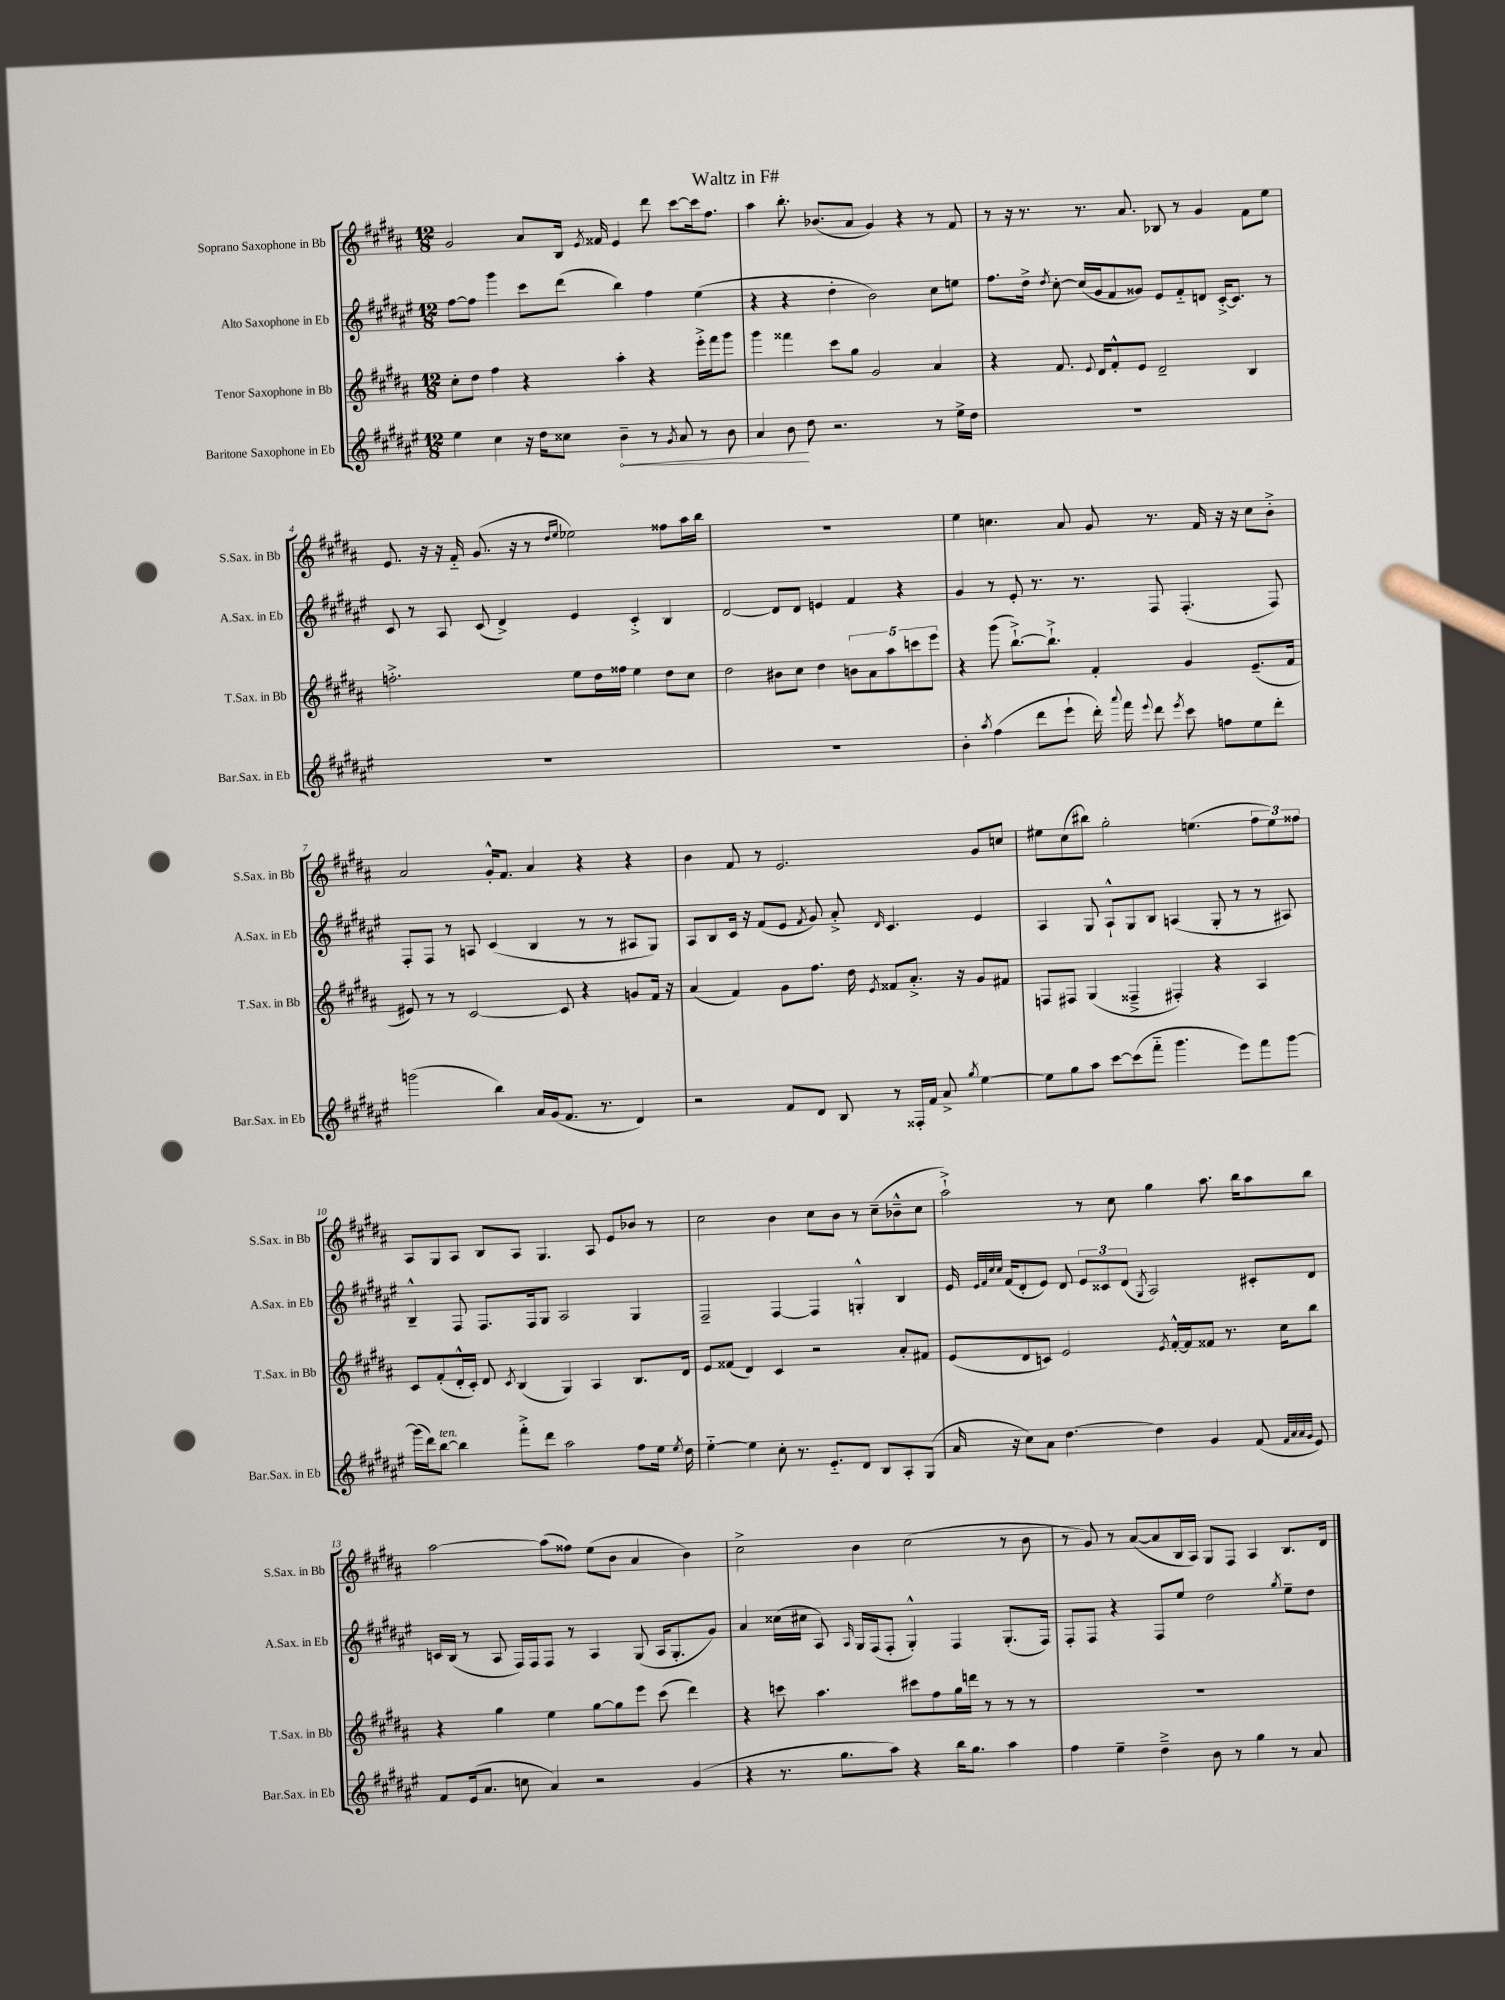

**kern	**dynam	**kern	**kern	**kern
*part4	*part4	*part3	*part2	*part1
*staff4	*staff4	*staff3	*staff2	*staff1
*I"Baritone Saxophone in Eb	*	*I"Tenor Saxophone in Bb	*I"Alto Saxophone in Eb	*I"Soprano Saxophone in Bb
*I'Bar.Sax. in Eb	*	*I'T.Sax. in Bb	*I'A.Sax. in Eb	*I'S.Sax. in Bb
*clefG2	*	*clefG2	*clefG2	*clefG2
*k[f#c#g#d#a#e#]	*	*k[f#c#g#d#a#]	*k[f#c#g#d#a#e#]	*k[f#c#g#d#a#]
*M12/8	*	*M12/8	*M12/8	*M12/8
=1	=1	=1	=1	=1
4ee#\	.	8cc#'\L	[8ff#\L	2g#/
.	.	8dd#\J	8ff#\J]	.
4cc#\	.	4ff#\	4ggg#\	.
16r	.	4r	8ccc#\L	8a#/L
16dd#\KL	.	.	.	.
8cc##X\J	.	.	(8ddd#\J	16B/Jk
.	.	.	.	8qe/
.	.	.	.	16f##X/
!	!LO:HP:b	!	!	!
4b~\	<	4aa#'\	4bb\)	4e/
8r	.	4r	4ff#\	8ddd#\
8qg#/	.	.	.	.
8a#/	.	.	.	[8ccc#\L
8r	.	16eee'^\LL	(4ee#\	16ccc#\k]
.	.	16fff#\J	.	8.ff#\J
8b\	.	8ggg#\J	.	.
=2	=2	=2	=2	=2
4a#/	.	4ggg#\	4r	4aa#\
8b\	.	4fff##X\	4r	8.bb'\
8dd#\	[	.	.	.
.	.	.	.	(8.b-X/L
2.r	.	8ccc#\L	4dd#'\	.
.	.	8gg#\J	.	8a#/J
.	.	2g#/	2b\)	4g#/)
.	.	.	.	4r
8r	.	4a#/	8cc#\L	8r
16ee#^\LL	.	.	8een\J	8f#/
16dd#\JJ	.	.	.	.
=3	=3	=3	=3	=3
1.r	.	4r	8.ff#\L	8r
.	.	.	.	16r
.	.	.	16dd#^\Jk	8.r
.	.	.	8qdd#/	.
.	.	8.f#/	[8cc#'\	.
.	.	.	(16cc#/LL]	8.r
.	.	8qqe/	.	.
.	.	16d#/KL	16g#/J	.
.	.	8f#'^^/	8f#/	.
.	.	.	.	8.a#/
.	.	8e/J	8g##X/J)	.
.	.	2d#~/	8e#/L	8B-X/
.	.	.	8f#/	8r
.	.	.	8dn/J	4g#/
.	.	.	[16c#'^/KL	.
.	.	.	8.c#/J]	.
.	.	4B/	.	8f#\L
.	.	.	8r	8ee\J
!!LO:LB:g=z
=4	=4	=4	=4	=4
1.r	.	2.ffn'^\	8c#/	8.e/
.	.	.	8r	.
.	.	.	.	16r
.	.	.	8A#/	16r
.	.	.	.	16f#/
.	.	.	(8c#/	(8.g#/
.	.	.	4d#^/)	.
.	.	.	.	16r
.	.	.	.	8r
.	.	.	.	16qqdd#/LL
.	.	.	.	16qqee/JJ
.	.	8ee\L	4e#/	2ee-X\)
.	.	16dd#\L	.	.
.	.	16ff##X\JJ	.	.
.	.	4ee\	4c#'^/	.
.	.	8dd#\L	4B/	8ff##X\L
.	.	8cc#\J	.	16aa#\L
.	.	.	.	16bb\JJ
=5	=5	=5	=5	=5
1.r	.	2dd#\	[2d#/	1.r
.	.	8b#X\L	8d#/L]	.
.	.	8cc#\J	8d#/J	.
.	.	4dd#\	4en/	.
.	.	10bn\L	4f#/	.
.	.	10a#\	.	.
.	.	10aa#\	.	.
.	.	.	4r	.
.	.	10cccn\	.	.
.	.	10eee\J	.	.
=6	=6	=6	=6	=6
4b'\	.	4r	4g#/	4ee\
8qaa#/	.	.	.	.
(4ff#\	.	(8ggg#\	8r	4.ccn\
.	.	[8.bb`^\L)	8e#'/	.
8ddd#\L	.	.	8.r	.
.	.	8.bb`^\J]	.	.
8eee#`\J	.	.	.	8a#/
.	.	.	8.r	.
16ddd#'\)	.	4f#'/	.	8g#/
8qqaaa#/	.	.	.	.
16fff#\	.	.	.	.
8qqeee#/	.	.	.	.
8ddd#\	.	.	8F#/	8.r
8qeee#/	.	.	.	.
8ccc#\	.	4g#/	(4.F#'/	.
.	.	.	.	16f#/
8ffn\L	.	.	.	16r
.	.	.	.	16r
8ee#\	.	(8.e~/L	.	8cc\L
8ddd#'\J	.	.	8F#/)	8b'^\J
.	.	16f#/Jk	.	.
!!LO:LB:g=z
=7	=7	=7	=7	=7
(2gggn\	.	8e#X/)	8F#'/L	2a#/
.	.	8r	8F#/J	.
.	.	8r	8r	.
.	.	[2c#/	8An/	.
4bb\)	.	.	(4c#/	16g#'^^/KL
.	.	.	.	8.f#/J
16a#/LL	.	.	4B/	4a#/
(16g#/J	.	.	.	.
8.f#/J	.	8c#/]	.	.
.	.	4r	8r	4r
8.r	.	.	.	.
.	.	.	8r	.
4d#/)	.	8gn/L	8A#X/L	4r
.	.	16f#/Jk	8G#/J)	.
.	.	16r	.	.
=8	=8	=8	=8	=8
2r	.	(4a#/	8A#/L	4b\
.	.	.	8B/	.
.	.	4f#/)	16c#/Jk	8f#/
.	.	.	16r	.
.	.	.	(8f#/L	8r
8f#/L	.	8g#\L	8e#/J	2.e/
.	.	.	8qf#/	.
8d#/J	.	8.ff#\J	8g#/)	.
8B/	.	.	8a#'^/	.
.	.	16dd#\	.	.
.	.	8qe/	16qqd#/	.
8r	.	8f##X/L	4.c#/	.
16F##X'/LL	.	8.a#'^/J	.	.
16f#/JJ	.	.	.	.
8a#^/	.	.	.	.
.	.	16r	.	.
8qgg#/	.	.	.	.
[4ee#\	.	8g#/L	4e#/	8g#/L
.	.	8f#X/J	.	8ccn/J
=9	=9	=9	=9	=9
8ee#\L]	.	8Fn/L	4A#/	8ee#X\L
8gg#\	.	8F#X/J	.	(8cc#\
8aa#\J	.	(4G#/	8G#/	8bb#X\J)
[8ccc#\L	.	.	8A#`^^/L	2gg#'\
(8ccc#\]	.	4F##X~^/	8G#/	.
8fff#\J	.	.	8B/J	.
4.ggg#\	.	4F#X'/)	(4An/	.
.	.	.	.	(4.een\
.	.	4r	8G#'/	.
8eee#\L)	.	.	8r	.
8fff#\	.	4A#/	8r	12ff#\L
.	.	.	.	12ee\)
[8ggg#\J	.	.	8A#X/)	.
.	.	.	.	12ff##X\J
!!LO:LB:g=z
=10	=10	=10	=10	=10
(16ggg#\LL]	.	8c#/L	4B~^^/	8A#/L
16ddd#\J)	.	.	.	.
!LO:TX:a:i:t=ten.	!	!	!	!
[8bb\J	.	(8f#'/	.	8G#/
4bb\]	.	16d#'^^/L	8F#/	8A#/J
.	.	16c#'/JJ)	.	.
.	.	8d#/	8.F#/L	8B/L
.	.	8qc#/	.	.
8fff#'^\L	.	(4B/	.	8A#/J
.	.	.	16F#/k	.
8ddd#\J	.	.	8G#/J	4.G#/
2aa#\	.	4G#/)	2A#/	.
.	.	4A#/	.	8A#/
.	.	.	.	8e/L
8ff#\L	.	8.B/L	4G#/	8b-X/J
16ee#\Jk	.	.	.	8r
8qee#/	.	.	.	.
16dd#\	.	16d#/Jk	.	.
=11	=11	=11	=11	=11
[4ee#\	.	8e/L	2F#~/	2cc#\
.	.	(8f##X/J	.	.
4ee#\]	.	4d#/)	.	.
8cc#'\	.	4c#/	[4F#/	4b\
8.r	.	.	.	.
.	.	2r	4F#/]	8cc#\L
8.e#/L	.	.	.	.
.	.	.	.	8b\J
8d#/J	.	.	4Gn'^^/	8r
8B/L	.	.	.	(8cc#~\L
8A#'/	.	8a#'/L	4B/	8b-X~^^\
(8G#/J	.	8f#X/J	.	8cc#\J
=12	=12	=12	=12	=12
16a#/	.	(8e/L	16e#/	2aa#`^\)
.	.	.	32qqe#/LLL	.
.	.	.	32qqf#/	.
.	.	.	32qqcc#/	.
.	.	.	32qqcc#/JJJ	.
16r	.	.	(16f#/KL	.
8cc#\L)	.	8d#/	8d#'/	.
8a#\J	.	8cn/J)	8e#/J)	.
[4.dd#\	.	2e/	8d#/	.
.	.	.	12e#/L	8r
.	.	.	12c##X/	.
.	.	.	.	8cc#\
.	.	.	(12d#/J	.
.	.	.	8qG#/	.
4dd#\]	.	.	2A#/)	4gg#\
.	.	8qe/	.	.
.	.	[16f#'^^/LL	.	.
.	.	16f#/J]	.	.
4g#/	.	8f##X/J	.	8.aa#\
.	.	8.r	.	.
.	.	.	.	16bb\KL
(8f#/	.	.	8c#X'/L	8aa#\
.	.	16cc#\KL	.	.
32qqf#/LLL	.	.	.	.
32qqa#/	.	.	.	.
32qqa#/	.	.	.	.
32qqg#/JJJ	.	.	.	.
8e#/)	.	8bb\J	8d#/J	8bb\J
!!LO:LB:g=z
=13	=13	=13	=13	=13
8f#/L	.	4r	16cn/LL	[2aa#\
.	.	.	(16B/JJ	.
(16e#/k	.	.	8r	.
8.a#/J	.	.	.	.
.	.	4gg#\	8A#/	.
8ccn\	.	.	16F#/LL)	.
.	.	.	16F#/J	.
4a#/)	.	4ee\	8F#/J	(8aa#\L]
.	.	.	8r	8ff##X\J)
2r	.	[8gg#\L	4A#/	(8ee\L
.	.	8gg#\]	.	8b\J
.	.	8eee\J	(8G#/	4a#/
.	.	(8ccc#\	16A#/KL	.
.	.	.	8.G#'/	.
(4g#/	.	4ddd#\)	.	4b\)
.	.	.	8g#/J)	.
=14	=14	=14	=14	=14
4r	.	4r	4a#/	2cc#^\
8.r	.	8cccn\	(16cc##X\LL	.
.	.	.	16cc#X\JJ	.
.	.	4.aa#\	8A#/)	.
8.gg#\L	.	.	.	.
.	.	.	16qqA#/	.
.	.	.	16G#/LL	4b\
.	.	.	(16F#/J	.
8aa#\J)	.	.	8F#'/J	.
4r	.	8ccc#X\L	4G#'^^/)	(2cc#\
.	.	8ff#\	.	.
16bb\KL	.	16gg#\L	4F#/	.
8.gg#\J	.	16dddn\JJ	.	.
.	.	8r	.	.
4aa#\	.	8r	(8.G#'/L	8r
.	.	8r	.	8b\
.	.	.	16F#/Jk)	.
=15	=15	=15	=15	=15
4ff#\	.	1.r	8F#'/L	8r
.	.	.	8F#/J	8g#/)
4ee#~\	.	.	4r	8r
.	.	.	.	([8a#/L
4dd#~^\	.	.	8F#/L	8a#/]
.	.	.	8ee#/J	16B/L
.	.	.	.	16A#/JJ)
8b\	.	.	2dd#\	8G#/L
8r	.	.	.	8F#/J
4gg#\	.	.	.	4A#/
.	.	.	8qgg#/	.
8r	.	.	8ee#~\L	8.B/L
8a#/	.	.	8dd#\J	.
.	.	.	.	16d#/Jk
==	==	==	==	==
*-	*-	*-	*-	*-
